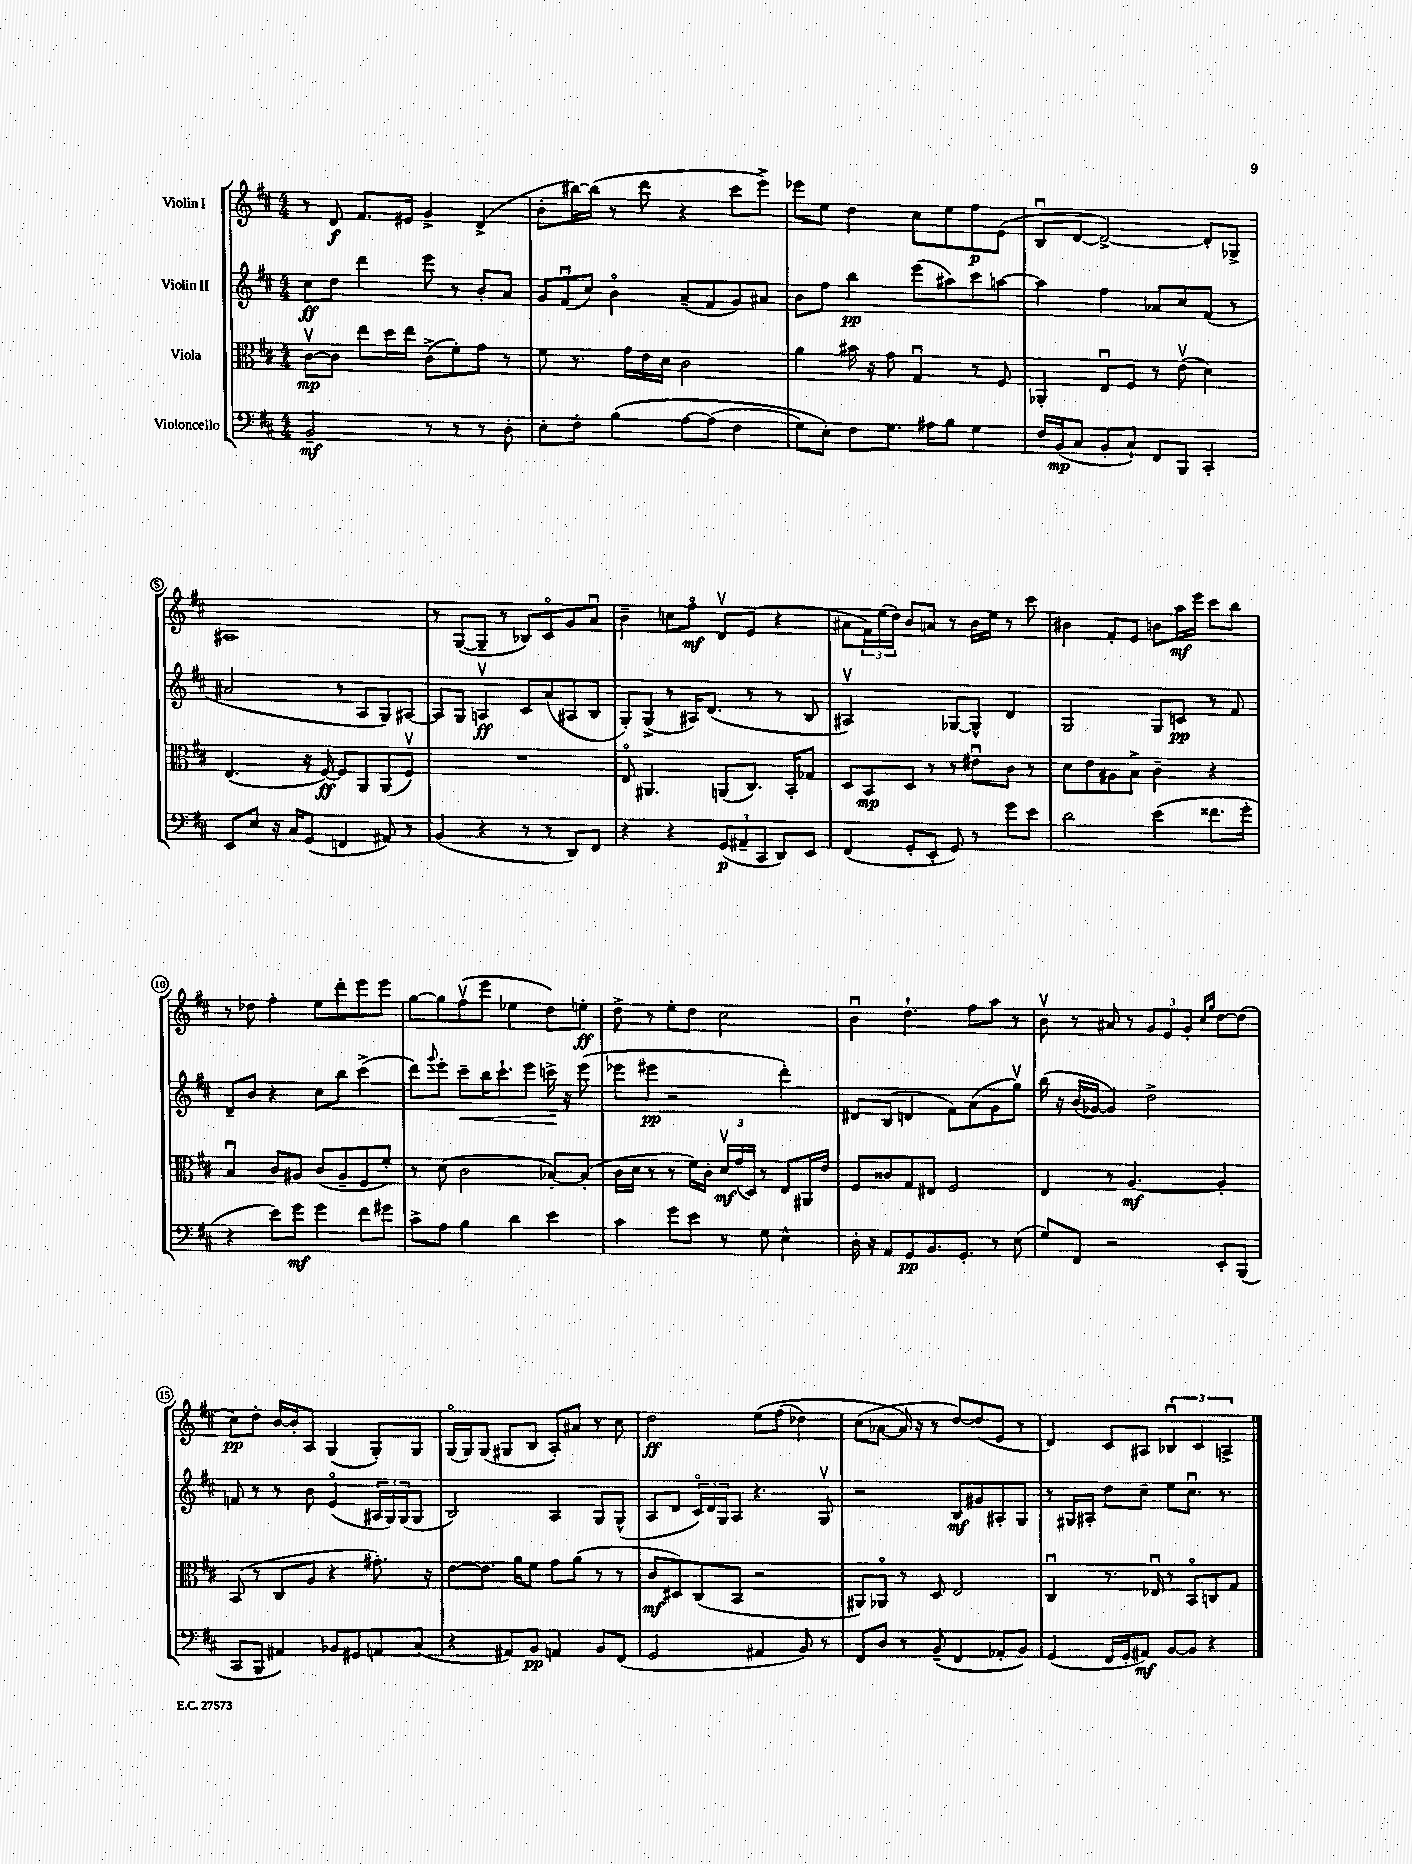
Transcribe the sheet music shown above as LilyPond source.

<<
\new StaffGroup <<
\new Staff = "s0" \with { instrumentName = "Violin I" } {
    \clef treble \key d \major \numericTimeSignature \time 4/4
    r8 d'8\f fis'8. eis'16 g'4-> d'4->( |
    b'8-. bis''16~) bis''16( r8 d'''8 r4 cis'''8 e'''8->) |
    ees'''8 e''8 d''4 cis''8 e''8 fis''8\p e'8( |
    b8\downbow d'8~ d'2~->) d'8-. ges8-> |
    ais1 |
    r8 g8~( g8-- r8 bes8) cis'8\flageolet g'8 a'8\downbow |
    b'4-- c''8 fis''8\flageolet\mf d'8\upbow e'8( r4 |
    ais'8 \tuplet 3/2 { fis'16) e''16( d''16) } b'8 a'8 r8 b'16 e''16 r8 cis'''8 |
    bis'4 fis'8-. e'8 b'8 a''16\mf e'''16 cis'''8 b''8 |
    r8 des''8 fis''4-. e''8 d'''8-. e'''8 e'''8 |
    g''8~ g''8 fis''8\upbow( e'''8 ees''4 d''8) e''8-.\ff |
    d''8-> r8 e''8-. d''8 cis''2 |
    b'4\downbow d''4.-! fis''8 a''8 r8 |
    b'8\upbow r8 ais'8 r8 \tuplet 3/2 { g'8 e'8 g'8-. } \grace { cis''16 g''16 } d''8~ d''8( |
    cis''8\pp) d''8-. b'16~ b'16-. a8 g4( g8-.) g8 |
    g16\flageolet( g16) g8( gis8 b8 a8-.) ais'8 r8 cis''8 |
    d''2\ff e''8\( fis''8( des''4) |
    cis''8( aes'8~ aes'16\) r16 r8 d''8~) d''8( e'8 r8 |
    d'4) cis'8 ais8 \tuplet 3/2 { bes4\downbow cis'4 a4-> } \bar "|." |
}
\new Staff = "s1" \with { instrumentName = "Violin II" } {
    \clef treble \key d \major \numericTimeSignature \time 4/4
    cis''8\ff d''8 d'''4 e'''8 r8 b'8-. a'8 |
    \tuplet 3/2 { g'8 fis'8\downbow( cis''8) } b'4\flageolet a'8--( fis'8 g'8) ais'8 |
    b'8 fis''8 b''4\pp e'''8( ais''8) cis'''8 a''8~ |
    a''4 fis''4 aes'8 cis''8 fis'8( r8 |
    ais'2 r8 a8 g8) ais8~ |
    ais8 g8 a4\upbow\ff cis'8 a'8( ais8 b8 |
    g8-.) g8->( r8 ais16) d'8.( r8 r8 b8 |
    ais2\upbow) ges8~ ges8-^ d'4 |
    g2 g8 c'8\pp r8 fis'8 |
    d'8-- b'8 r4 cis''8 b''8 cis'''4->( |
    d'''8) \appoggiatura { g'''8 } e'''8-. cis'''8--\< b''16 cis'''8.-! e'''8 c'''16->\! r16 e'''8( |
    ees'''8 eis'''8\pp r2 d'''4-.) |
    dis'8 b8( d'4 fis'8) a'8( g'8 g''8\upbow) |
    b''16\( r16 b'16( ges'16~) ges'4\) d''2-> |
    f'8 r8 r8 b'8 e'4\flageolet( \tuplet 3/2 { ais16 g16) g16( } g8 |
    b2) a4 g8 g8-^( |
    a8 d'8 \tuplet 3/2 { cis'16\flageolet) d'16 g16 } a8 r4. g8\upbow |
    r2 b8\mf gis'8 ais8-. g8 |
    r8 gis16 ais16-. d''8 cis''8-- e''8 cis''8.\downbow r8. \bar "|." |
}
\new Staff = "s2" \with { instrumentName = "Viola" } {
    \clef alto \key d \major \numericTimeSignature \time 4/4
    cis'8~\upbow\mp cis'8 e''8 d''16 e''16 cis'8->( fis'8-.) g'8 r8 |
    fis'8 r8. g'16 e'16 d'16 cis'2 |
    a'4 bis'16 r16 g'8 g4\downbow r8 fis8 |
    aes,4-. e8\downbow fis8 r8 e'8\upbow( d'4) |
    e4.( r16 fis16~\ff) fis8 a,8 a,8( fis8\upbow) |
    R1 |
    e8\flageolet ais,4. a,8( cis8.) b,16-. ges8 |
    d8 b,8\mp d8 r8 r8 eis'8\downbow cis'8 r8 |
    d'8 e'8 ais8 b8-> cis'4-- r4 |
    b4\downbow cis'8 ais8 cis'8( ais8-- fis8 fis'8-.) |
    r8 d'8( cis'2 bes8~-.) bes8-.( |
    cis'16 d'16 r8 r8 fis'16) cis'16-. \tuplet 3/2 { d'16\upbow\mf g'16( d16) } r8 e8 ais,16 e'16 |
    fis8 cisis'8 g8 eis8 fis2 |
    e4 r8 a4.~\mf a4-. |
    b,8( r8 cis8 a8 r4 gis'8.-.) r16 |
    e'8~ e'8. a'16 fis'8 g'8 a'8( r8 r8 |
    cis'8\mf dis8) cis8( b,8 r2 |
    ais,8) aes,8\flageolet r8 d8 e2 |
    cis4\downbow r8. ees16\downbow r8 b,8\flageolet c8 g8 \bar "|." |
}
\new Staff = "s3" \with { instrumentName = "Violoncello" } {
    \clef bass \key d \major \numericTimeSignature \time 4/4
    b,2--\mf r8 r8 r8 d8-. |
    e8-. fis8-. b4\( a8~ a8( fis4 |
    g8) e8-.\) fis8 g8. ais16 b8 g4 |
    fis16 b,16\mp( cis8 b,8-. cis8-!) fis,8 b,,8 cis,4-. |
    e,8 e8 r16 cis16 g,8( f,4 ais,8) r8 |
    b,4( r4 r8 r8 d,8) fis,8 |
    r4 r4 \tuplet 3/2 { g,8\p( ais,8-- cis,8 } d,8) e,8 |
    fis,4( g,8-. e,8-. g,8) r8 g'8 e'8 |
    d'2 e'4( fisis'8. g'16-. |
    r4 e'8) g'8\mf g'4 fis'8 gis'8 |
    cis'8-> a8 b4 d'4 e'4 |
    cis'4 g'8 e'8 r8 g8 e4-^ |
    d16-. r16 a,8 g,8\pp b,8. g,8.-. r8 e8( |
    g8) fis,8 r2 e,8-. b,,8( |
    cis,8 b,,8 ais,4) bes,8 gis,8 a,8 cis8( |
    r4 ais,8) b,8\pp a,4 b,8 fis,8( |
    g,2 ais,4 b,8) r8 |
    fis,8 d8 r8 b,8--( fis,4 aes,8-. b,8) |
    g,4( fis,16 g,16-. ais,8\mf) b,8~ b,8 r4 \bar "|." |
}
>>
>>
\layout { \context { \Score \override BarNumber.stencil = #(make-stencil-circler 0.1 0.3 ly:text-interface::print) } }
